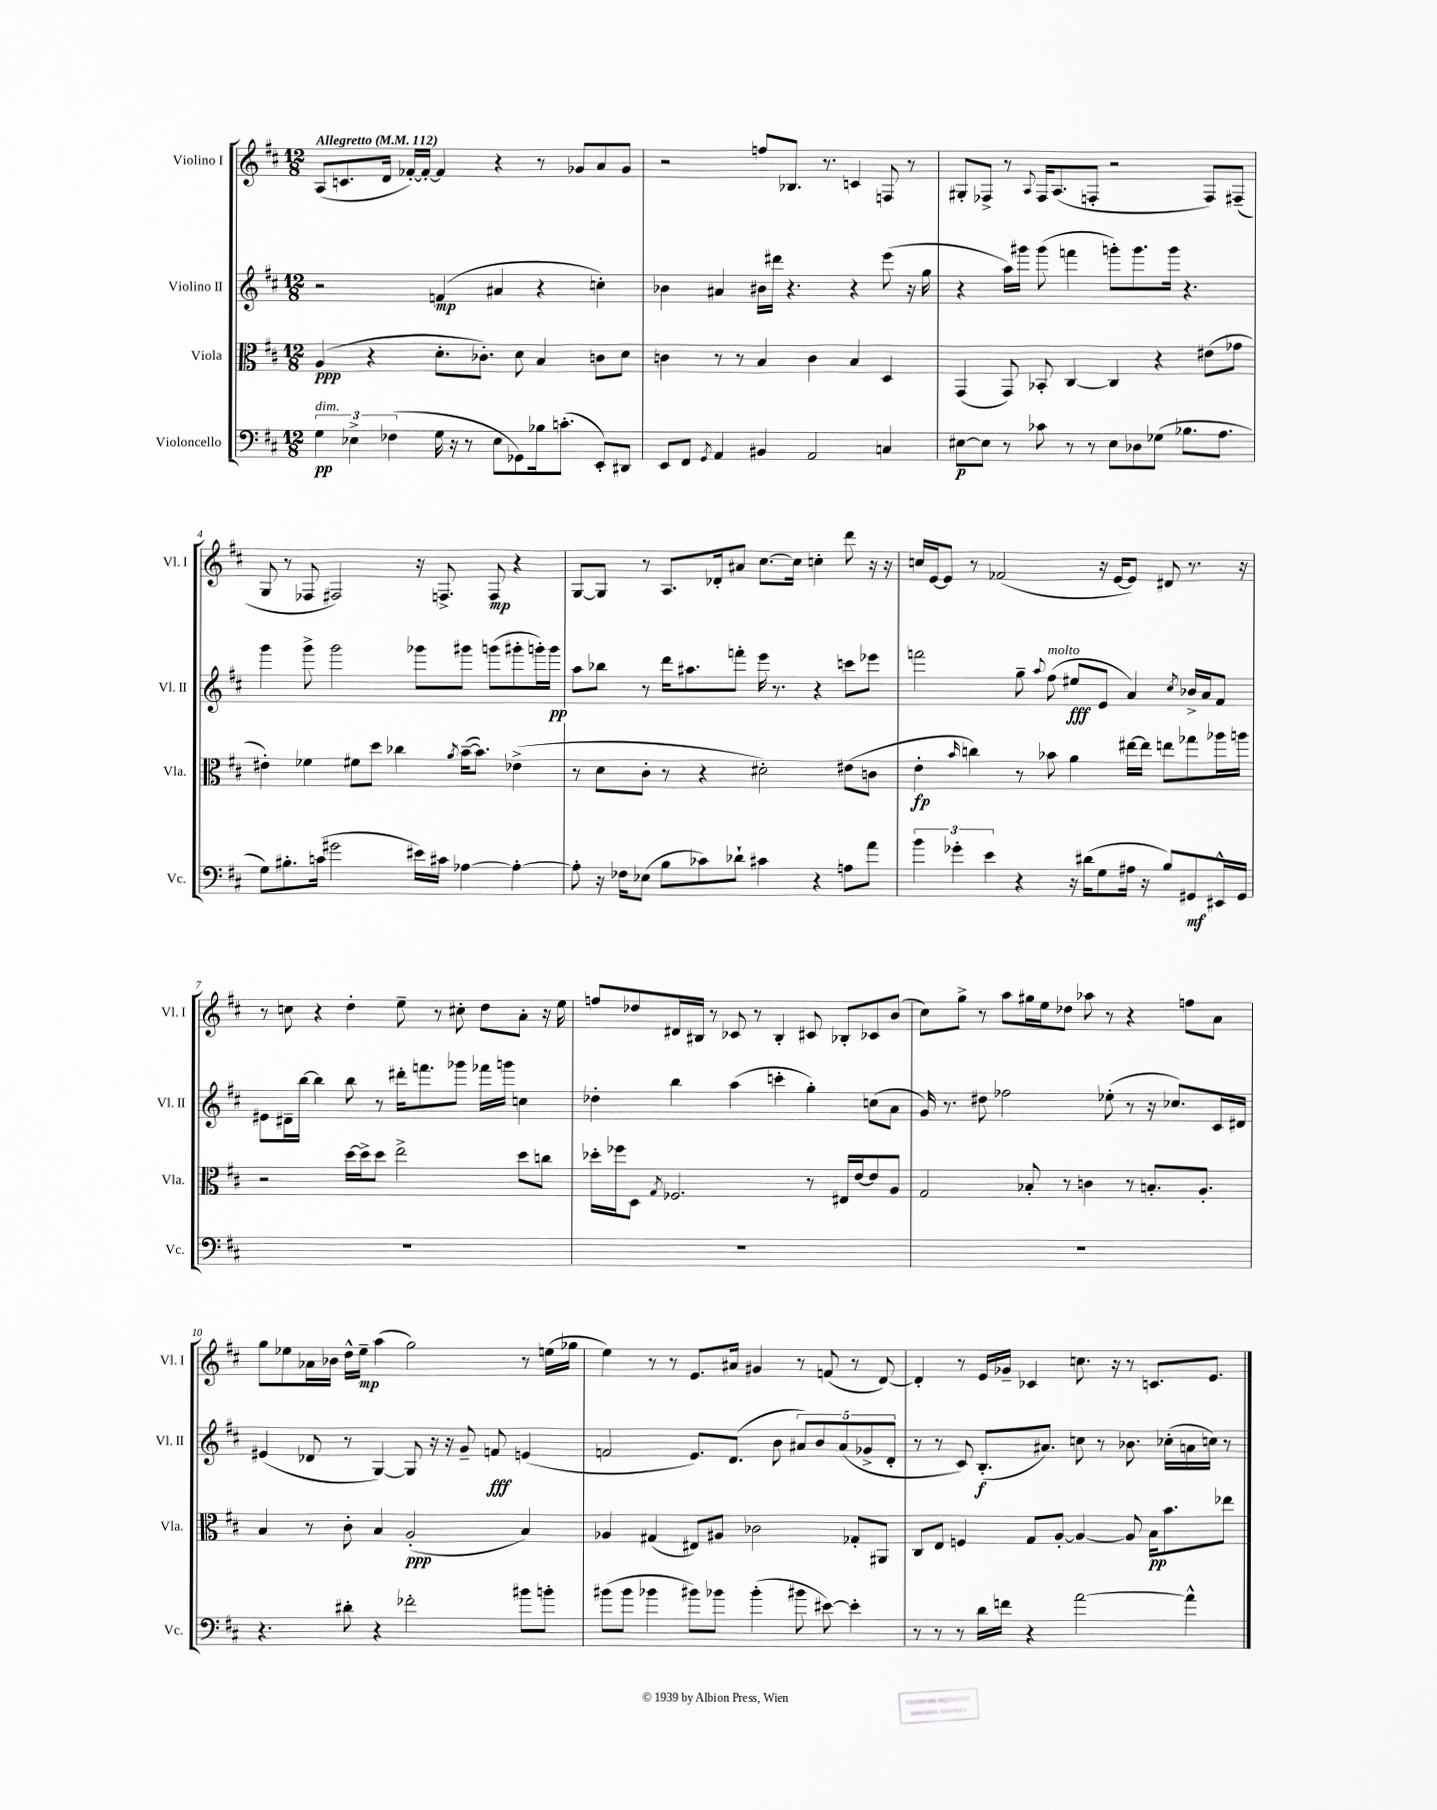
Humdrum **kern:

**kern	**kern	**kern	**kern
*staff4	*staff3	*staff2	*staff1
*clefF4	*clefC3	*clefG2	*clefG2
*k[f#c#]	*k[f#c#]	*k[f#c#]	*k[f#c#]
*M12/8	*M12/8	*M12/8	*M12/8
*MM112	*MM112	*MM112	*MM112
6G\	(4A/	2r	(8A/L
.	.	.	8.c/
6E-^\	.	.	.
.	4r	.	.
.	.	.	16d/Jk
(6F-\	.	.	.
.	.	.	[16f-'/LL)
.	.	.	16f-'/_JJ
16G\	8.d'\L	(4f/	4f-/]
16r	.	.	.
8r	.	.	.
.	8.c-'\J)	.	.
8E-\L	.	4a#/	4r
8GG-\)	8d\	.	.
16B-\k	4B/	4r	8r
(8.c'\J	.	.	.
.	.	.	8g-/L
8EE'/L)	8c\L	4cc'\)	8a/
8DD#/J	8d\J	.	8g-/J
=	=	=	=
8EE/L	4c\	4b-\	2r
8FF#/J	.	.	.
8qGG/	.	.	.
4AA/	8r	4a#/	.
.	8r	.	.
4BB#/	4B/	16b#\LL	8ff/L
.	.	16ddd#\JJ	.
.	.	4.r	8.B-/J
2AA/	4c\	.	.
.	.	.	8.r
.	4B/	4r	4c/
4C/	4D/	(8eee\	8F/
.	.	16r	8r
.	.	16gg\	.
=	=	=	=
[8E#\L	(4GG/	4r	8G#'/L
8E#\]J	.	.	8F-^/J
8r	8GG/)	16aa\LL)	8r
.	.	16ggg#\JJ	.
.	.	.	8qqA/
8c-\	8BB-'/	(8ggg#\	16F-/LK
.	.	.	(8.A/
8r	[4C#/	4fff\	.
8r	.	.	8F'/J
8E#\L	4C#/]	8ggg'\L)	2r
8D-\	.	8.ggg\	.
(8G-\J	4r	.	.
.	.	16ggg\Jk	.
8.B-\L	.	4.r	.
.	(8e#\L	.	8F/L)
8.A\J	.	.	.
.	8g-\J	.	(8F#~/J
=	=	=	=
8G\L)	4e#'\)	4ggg\	8G/
8.B#'\	.	.	8r
.	4f-\	8ggg^\	8F-/
(16c\Jk	.	.	.
2g#\	.	2ggg\	2F#/)
.	8f#\L	.	.
.	8dd\J	.	.
.	4cc-\	.	.
16e#\LL)	.	8ggg-\L	16r
16c#\JJ	.	.	8.F^/
.	8qa/	.	.
[4A-\	([16b~\LK	8ggg#\J	.
.	8.b\]J)	.	.
.	.	(8ggg\L	8F/
4A-'\_	(4e-^\	8ggg#'\	4r
.	.	16ggg'\L)	.
.	.	16ggg\JJ	.
=	=	=	=
8A-'\]	8r	8aa\L	[8G/L
16r	8d\L	8bb-\J	8G/]J
16F-\LK	.	.	.
(8E-\J	8c#'\J	8r	8r
8B\L	8r	16ddd\LK	8.A/L
.	.	8.aa#\	.
8c-\)	4r	.	.
.	.	.	16d-'/k
8d-`\J	.	8fff'\J	8a#/J
4c#\	2d#'\)	16eee\	[8.cc#\L
.	.	8.r	.
.	.	.	16cc#\]Jk
4r	.	4r	4cc'\
8A\L	(8e#\L	8ccc\L	8ddd\
8a\J	8c\J	8eee-\J	16r
.	.	.	16r
=	=	=	=
6b\	4e'\	2fff\	16cc/LL
.	.	.	[16e/J
.	.	.	8e/]J
6g-'\	.	.	.
.	16qqb/	.	.
.	4cc\)	.	8r
6e\	.	.	.
.	.	.	(2f-/
4r	8r	8gg~\	.
.	.	8qqaa/	.
.	8b-\	(8ff#\	.
16r	4a\	8ee#/L	.
(16d#\LK	.	.	.
8G\	.	8e/J	16r
.	.	.	[16e/LK
16A#\Jk	[16ee#\LL	4a/)	8e/]J)
16r	16ee#\]JJ	.	.
8B/L)	8ee\L	.	8d#/
.	.	8qcc#/	.
8GG#/	8gg-\	16b-^/LL	8.r
.	.	16a/J	.
16EE#^^/L	16aa-\L	8f#/J	.
16GG#/JJ	16aa\JJ	.	16r
=	=	=	=
1.r	2r	8e#\L	8r
.	.	16d#~\L	8cc\
.	.	[16bb\JJ	.
.	.	4bb\]	4r
.	[16dd\LL	8bb\	4dd'\
.	16dd^\]J	.	.
.	8dd\J	8r	.
.	2ee^\	16ddd#'\LK	8ee~\
.	.	8.fff\	.
.	.	.	8r
.	.	8ggg-\J	8cc#'\
.	.	16fff-\LL	8dd\L
.	.	16ggg\JJ	.
.	8dd\L	4cc\	8a'\J
.	8cc\J	.	16r
.	.	.	16ee\
=	=	=	=
1.r	16dd-'\LL	4dd-'\	8ff/L
.	16ff-\J	.	.
.	8D\J	.	8dd-/
.	8qG/	.	.
.	2.F-/	4bb\	16d#/L
.	.	.	16B#/JJ
.	.	.	8r
.	.	(4aa\	8c-/
.	.	.	8r
.	.	4ccc'\	4B#'/
.	8r	4gg'\)	8c#/
.	16E#/LL	.	8B-'/L
.	[16e/J	.	.
.	8e/]	(8cc\L	8c-/
.	8A/J	8a\J	(8b/J
=	=	=	=
1.r	2G/	16g/)	8cc#\L)
.	.	8.r	.
.	.	.	8gg^\J
.	.	8dd#\	8r
.	.	2ff-\	8aa\L
.	8B-'/	.	16gg#\L
.	.	.	16ee\J
.	8r	.	8dd-\J
.	4c\	.	8aa-\
.	.	(8ee-'\	8r
.	8r	8r	4r
.	8.B'/L	16r	.
.	.	8.cc-/L)	.
.	.	.	8ff\L
.	8.A'/J	.	.
.	.	16c#/L	8a\J
.	.	16d#/JJ	.
=	=	=	=
4.r	4B/	(4e#/	8gg\L
.	.	.	8ee-\
.	8r	8d-/	16a-\L
.	.	.	16b-\JJ
8d#'\	8c#'\	8r	16dd^^\LL
.	.	.	16ee-~\JJ
4r	4B/	[4G/)	(4aa\
2f-'\	(2A'/	8G/]	2gg\)
.	.	16r	.
.	.	16r	.
.	.	8g~/	.
.	.	8f/	.
8b#\L	4B/)	(4e/	8r
8b'\J	.	.	(16ee\LL
.	.	.	16gg-\JJ
=	=	=	=
(8b#\L	4A-/	2f/	4ee\)
8b#\J	.	.	.
4b-\	(4G#/	.	8r
.	.	.	8r
8b#\L)	8E#/L)	8.e/L)	8.e/L
8b-\J	8A#/J	.	.
.	.	(8.d/J	16a#/Jk
(4b-'\	2c-\	.	4g#/
.	.	8b\	.
8b#\	.	10a#/L)	8r
.	.	10b/	.
[8e#\)	.	.	(8f/
.	.	(10a#/	.
4e#'\]	8G-'/L	.	8r
.	.	10g-^/	.
.	8AA#/J	.	[8d/)
.	.	10d'/J	.
=	=	=	=
8r	8C#/L	8r	4d'/]
8r	8E/J	8r	.
8r	4F/	8c#/)	8r
16d\LL	.	(8.B'/L	16e/LL
16f\JJ	.	.	16g-~/JJ
4r	8G/L	.	4c-/
.	.	8.a#/J)	.
.	[8A'/J	.	.
[2a\	4A/_	8cc\	8.cc\
.	.	8r	.
.	.	.	16r
.	8A/]	8.b-\	8r
.	16B\LK	.	8.c/L
.	8.b\	(16cc-'\LL	.
4a^^\]	.	16a\	.
.	.	16cc\JJ)	8.e/J
.	8ee-\J	8r	.
==	==	==	==
*-	*-	*-	*-
